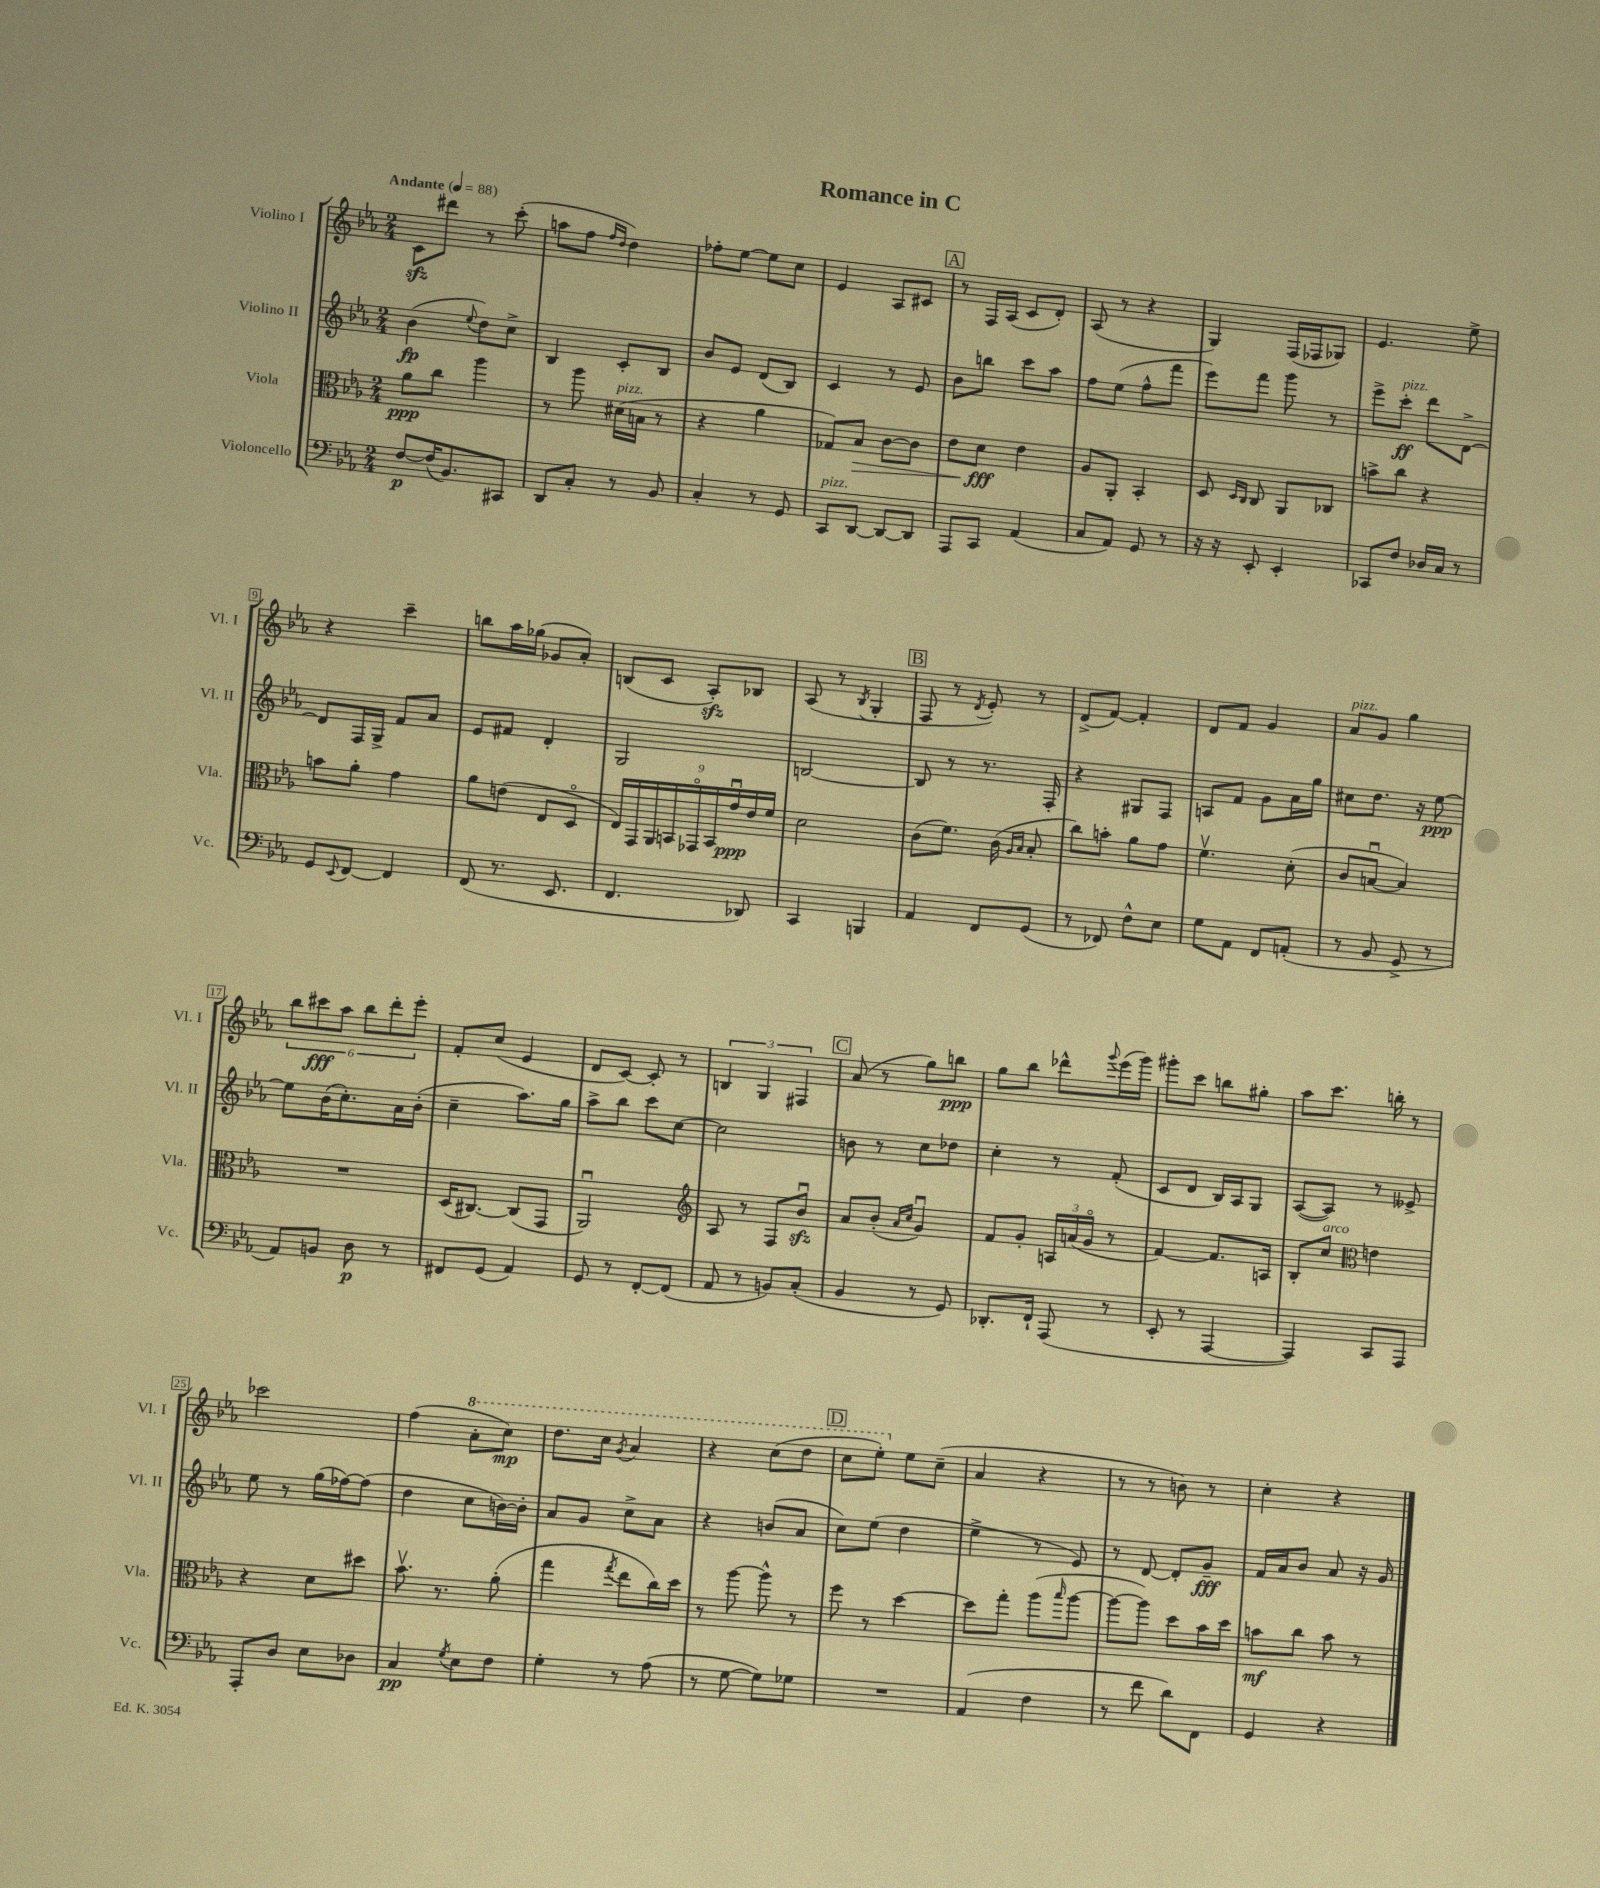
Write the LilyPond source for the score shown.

\header { title = "Romance in C" }
<<
\new StaffGroup <<
\new Staff = "s0" \with { instrumentName = "Violino I" shortInstrumentName = "Vl. I" } {
    \clef treble \key ees \major \numericTimeSignature \time 2/4 \tempo "Andante" 4 = 88
    c'8\sfz dis'''8 r8 c'''8-.( |
    a''8 f''8 \grace { f''16 d''16 } d''4) |
    fes''8-. ees''8~ ees''8 c''8 |
    ees'4 aes8 cis'8 |
    \mark \markup { \box "A" } r8 f16 aes16( c'8 d'8-.) |
    aes8( r8 r4 |
    g4) f16( fes16 ges8) |
    ees'4. ees''8-> |
    r4 c'''4-- |
    b''8 aes''16 ges''16( ges'8 aes'8-.) |
    b8( c'8 aes8-.\sfz) bes8 |
    aes8( r8 \acciaccatura { bes8 } g4-. |
    \mark \markup { \box "B" } f8 r8 \acciaccatura { d'8 } ees'8-.) r8 |
    d'8->( f'8~) f'4-. |
    d'8 f'8 g'4 |
    aes'8^\markup { \italic "pizz." } g'8 g''4 |
    \tuplet 6/4 { bes''8 cis'''8\fff aes''8 bes''8 d'''8-. ees'''8-. } |
    f'8-. c''8( ees'4 |
    d'8 c'8~) c'8-. r8 |
    \tuplet 3/2 { b4 g4 fis4 } |
    \mark \markup { \box "C" } aes'8( r8 g''8) b''8\ppp |
    g''8 bes''8 des'''8-^ \appoggiatura { g'''8 } ees'''16( g'''16) |
    gis'''8-. c'''8 b''8 gis''8-. |
    aes''8 c'''8. b''16-. r8 |
    ces'''2 |
    f''4( \ottava #1 aes''8-. c'''8\mp) |
    d'''8. c'''16 \acciaccatura { g''8 } aes''4 |
    r4 c'''8( d'''8 |
    \mark \markup { \box "D" } c'''8 ees'''8-.) \ottava #0 ees''8 c''8--( |
    aes'4 r4 |
    r8 r8 b'8) r8 |
    c''4-. r4 \bar "|." |
}
\new Staff = "s1" \with { instrumentName = "Violino II" shortInstrumentName = "Vl. II" } {
    \clef treble \key ees \major \numericTimeSignature \time 2/4
    bes'4\fp( \appoggiatura { ees''8 } d''8) c''8-> |
    bes4 c'8-. bes8 |
    bes'8 ees'8 d'8( bes8) |
    c'4 r8 ees'8 |
    \mark \markup { \box "A" } bes'8 b''8 c'''8 aes''8 |
    f''8 ees''8( f''8-^ f'''8 |
    ees'''8) f'''8 g'''8 r8 |
    ees'''8-> c'''8-.\ff^\markup { \italic "pizz." } d'''8 d'8~-> |
    d'8 f16 g16-> f'8 aes'8 |
    ees'8 fis'8 d'4-. |
    g2 |
    b2~ |
    \mark \markup { \box "B" } b8 r8 r8. f16-. |
    r4 gis8 f8 |
    a8 f'8 g'8 aes'16 g''16 |
    cis''8 d''8. r16 ees''8~\ppp |
    ees''8 bes'16( c''8.-.) aes'16 bes'16-.( |
    c''4-- aes''8.) g''16 |
    aes''8-> bes''8 c'''8 c''8~ |
    c''2 |
    \mark \markup { \box "C" } b'8 r8 c''8 des''8 |
    c''4-. r8 f'8-.( |
    c'8 d'8 bes16) aes16 g8 |
    aes8~( aes8) r8 eeses'8-> |
    ees''8 r8 g''16( fes''16~) fes''8( |
    d''4 c''8 b'16~) b'16-. |
    aes'8 g'8 c''8-> aes'8 |
    r4 b'8( aes'8 |
    \mark \markup { \box "D" } c''8) ees''8( d''4 |
    ees''4-> r8 ees'8) |
    r8 d'8~ d'8-. g'8--\fff |
    f'16 aes'16 bes'8 aes'8 r16 g'16 \bar "|." |
}
\new Staff = "s2" \with { instrumentName = "Viola" shortInstrumentName = "Vla." } {
    \clef alto \key ees \major \numericTimeSignature \time 2/4
    aes'8\ppp c''8 aes''4 |
    r8 aes''8 dis'16^\markup { \italic "pizz." }( b16 r8 |
    r4 aes'4 |
    ges8) bes8\> c'8~ c'8 |
    \mark \markup { \box "A" } ees'8 d'8\fff\! ees'4 |
    aes8 aes,8-. bes,4-. |
    d8 \grace { d16 c16 } c8 aes,8 ces8 |
    b'8-> c''8 r4 |
    b'8 aes'8-. g'4 |
    aes'8 e'8( ees8 d8\flageolet |
    \tuplet 9/8 { ees16) g,16 aes,16 b,16 ges,16\flageolet b,16 g'16\downbow\ppp ees'16 f'16 } |
    d'2 |
    \mark \markup { \box "B" } c'8( f'8.) c'16( \grace { aes16 bes16 } bes8-. |
    c''8) b'8-. aes'8 g'8 |
    f'4.\upbow d'8-.( |
    c'8 b8~\downbow b4) |
    R2 |
    d16( cis8.~) cis8( g,8 |
    aes,2\downbow) |
    \clef treble aes8 r8 f8 bes'8\downbow\sfz |
    \mark \markup { \box "C" } aes'8 bes'8-.( \grace { aes'16 c''16 } g'4\downbow) |
    f'8 g'8-. \tuplet 3/2 { a16 a'16( g'16\flageolet } r8 |
    f'4~) f'8. a16 |
    bes8-. c''8^\markup { \italic "arco" } \clef alto e'4 |
    r4 d'8 dis''8 |
    bes'8.\upbow r8. aes'8-.( |
    g''4 \acciaccatura { g''8 } ees''8 c''16) d''16 |
    r8 aes''8~ aes''8-^ r8 |
    \mark \markup { \box "D" } f''8 r8 d''4~ |
    d''8 g''8-. aes''8( \grace { bes''16 } aes''8~ |
    aes''8~ aes''8) d''8 bes'16 d''16 |
    b'8\mf c''8 b'8 r8 \bar "|." |
}
\new Staff = "s3" \with { instrumentName = "Violoncello" shortInstrumentName = "Vc." } {
    \clef bass \key ees \major \numericTimeSignature \time 2/4
    f8~\p f16( bes,8.) cis,8 |
    d,8 c8-. r8 bes,8 |
    c4-. r8 g,8 |
    c,8^\markup { \italic "pizz." } d,8~ d,8~ d,8 |
    \mark \markup { \box "A" } aes,,8 c,8 aes,4( |
    c8 aes,8) g,8 r8 |
    r16 r16 ees,8-. ees,4-. |
    ces,8 f8 des16 c16 r8 |
    g,8 \appoggiatura { ees,8 } f,8~ f,4 |
    f,8( r8. ees,8. |
    f,4. des,8) |
    c,4 b,,4 |
    \mark \markup { \box "B" } aes,4 f,8 g,8( |
    r8 fes,8) f8-^ ees8 |
    g8 aes,8 f,8 a,8-.( |
    r8 bes,8 g,8-> r8 |
    aes,8) b,8 d8\p r8 |
    fis,8 g,8( aes,4) |
    g,8 r8 f,8~-. f,8( |
    aes,8 r8 b,8) c8-.( |
    \mark \markup { \box "C" } bes,4 r8 g,8) |
    des,8.-. f,16-! aes,,8( r8 |
    ees,8-. r8 aes,,4~ |
    aes,,4) c,8 aes,,8 |
    aes,,8-. d8 ees8 des8 |
    c4\pp \acciaccatura { g8 } ees8 f8 |
    g4-. r8 aes8( |
    r8 g8~ g8) ges8 |
    \mark \markup { \box "D" } R2 |
    aes,4( f4 |
    r8 f'8 d'8) f,8 |
    g,4 r4 \bar "|." |
}
>>
>>
\layout { \context { \Score \override BarNumber.stencil = #(make-stencil-boxer 0.1 0.3 ly:text-interface::print) } }
